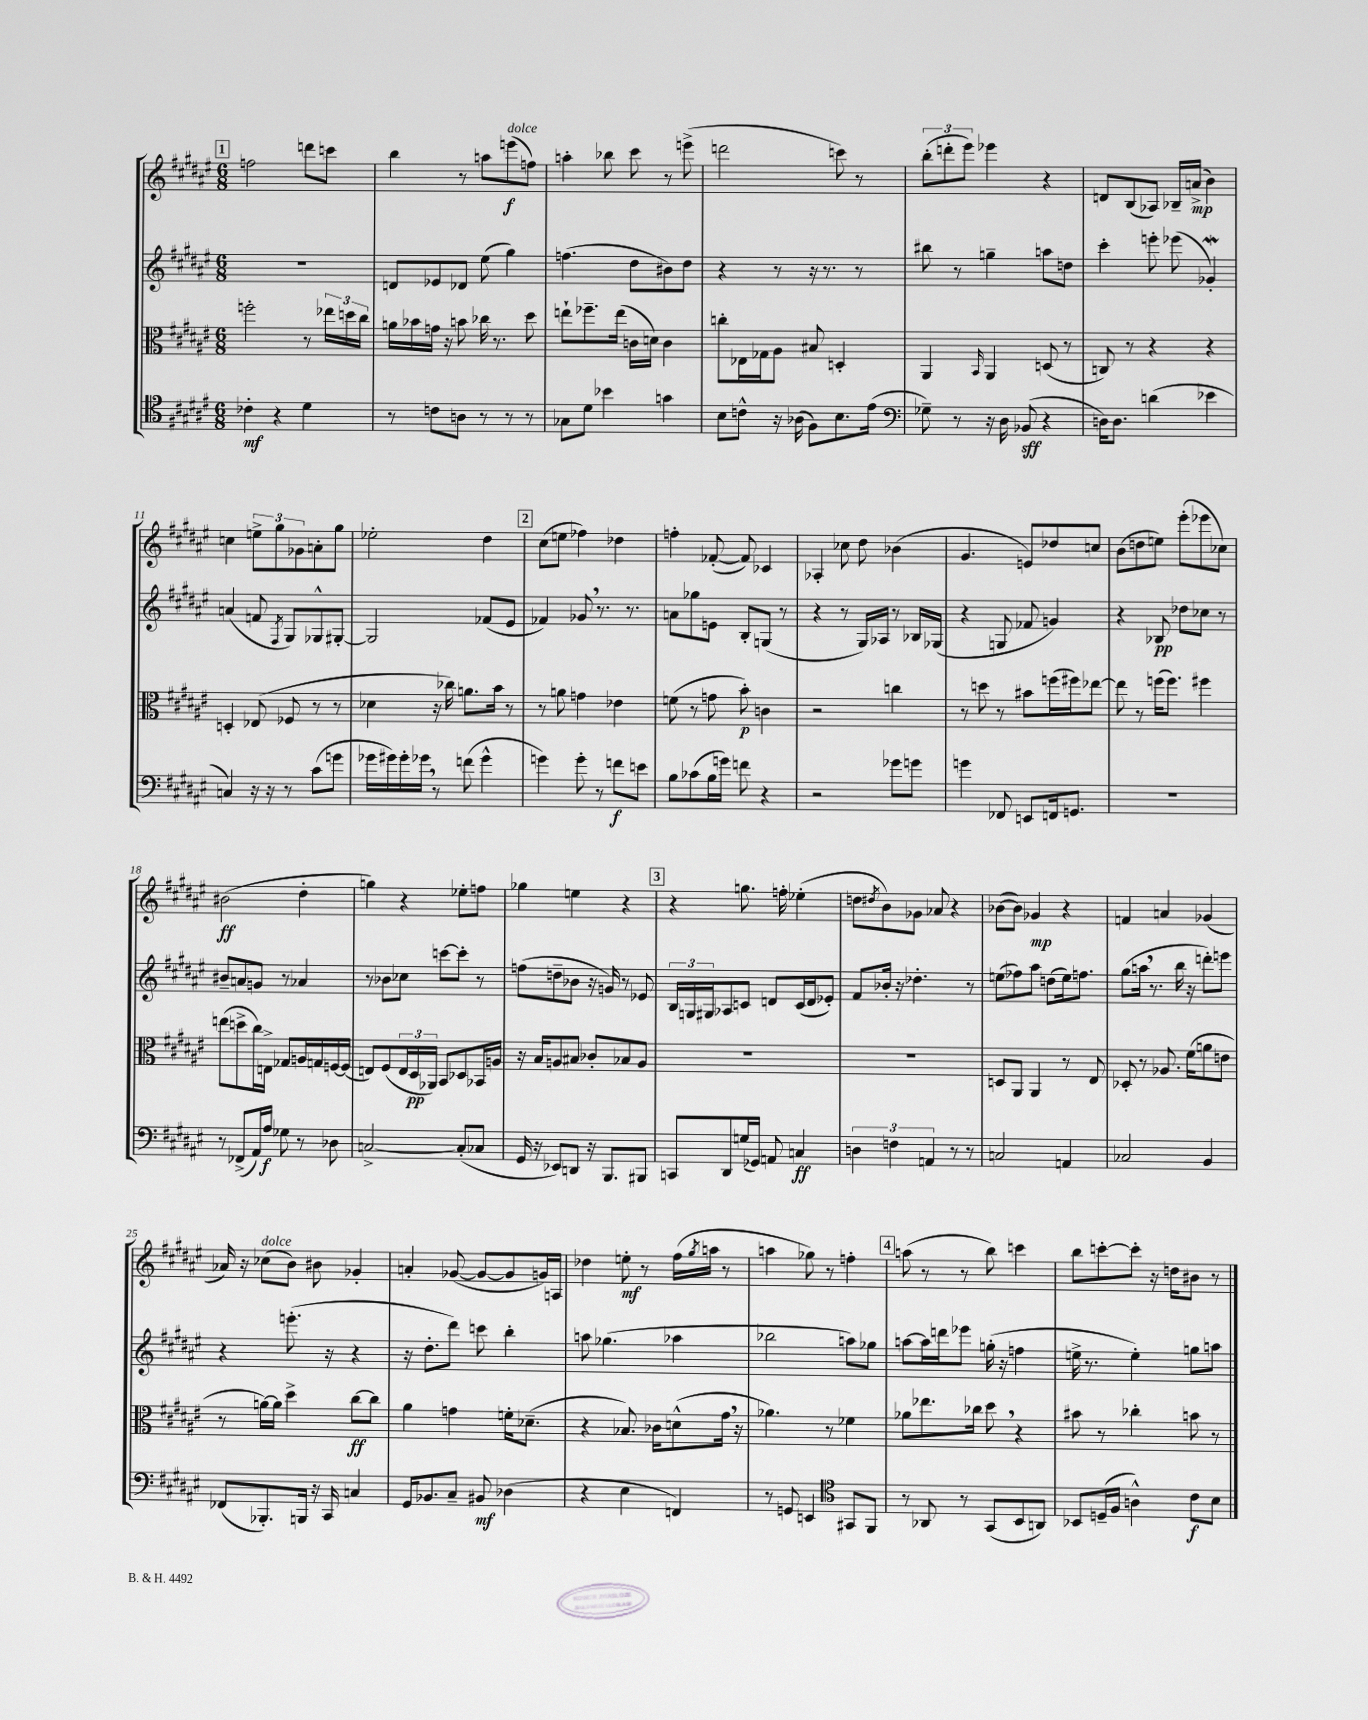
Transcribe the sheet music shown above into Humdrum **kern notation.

**kern	**kern	**kern	**kern
*staff4	*staff3	*staff2	*staff1
*clefC4	*clefC3	*clefG2	*clefG2
*k[f#c#g#d#a#e#]	*k[f#c#g#d#a#e#]	*k[f#c#g#d#a#e#]	*k[f#c#g#d#a#e#]
*M6/8	*M6/8	*M6/8	*M6/8
4c-'	2ff'	2.r	2ff
4r	.	.	.
4d#	8r	.	8ddd
.	24ee-	.	8ccc
.	24dd	.	.
.	24cc#	.	.
=	=	=	=
8r	16a	8d	4bb
.	16b-	.	.
8c	16g	8e-	.
.	16r	.	.
8A	8b	8d-	8r
8r	16cc-	(8ee#	8aa
.	8.r	.	.
8r	.	4gg#)	(8eee
8r	8dd#	.	8ff)
=	=	=	=
8G-	8ee`	(4.ff	4aa'
8d#	8.ff-~	.	.
4b-	.	.	8bb-
.	(16ee	.	.
.	16c	8dd#	8ccc#
.	16d)	.	.
4g	4c	8b#)	8r
.	.	8dd#	(8eee^
=	=	=	=
8B	8cc'	4r	2ddd
8c^^	16E-	.	.
.	16G-	.	.
16r	8A#	8r	.
(16A-	.	.	.
8F#)	8B#	16r	.
.	.	8.r	.
8.B	4D'	.	8ccc)
.	.	8r	8r
(16e#	.	.	.
=	=	=	=
*clefF4	*	*	*
8G-~)	4AA#	8bb#	(12bb'
.	.	.	12ddd'
8r	.	8r	.
.	.	.	12eee#)
.	16qqBB	.	.
16r	4AA#	4gg~	4eee-
16D#	.	.	.
(8BB-	.	.	.
4r	(8D	8aa	4r
.	8r	8dd	.
=	=	=	=
16D)	8C)	4ccc#'	8d
8.D	.	.	.
.	8r	.	(8B
(4d	4r	8eee'	8A-)
.	.	(8eee-	16B-~
.	.	.	(16a^
4e-	4r	4g-')	4b)
=	=	=	=
4C)	4D'	(4a	4cc
16r	(8E-	8f	12ee^
16r	.	.	.
.	.	.	12gg#
.	.	8qF#	.
8r	8F-	8G#)	.
.	.	.	12g-
(8c#	8r	8G-^^	8a'
8g	8r	[8G#'	8gg#
=	=	=	=
16g-	4d-	2G#]	2ee-'
16g#)	.	.	.
16g#'	.	.	.
16g-	.	.	.
8r	16r	.	.
.	16cc-)	.	.
(8f	8.a	.	.
4g-^^	.	(8f-	4dd#
.	16b	.	.
.	8r	8e#	.
=	=	=	=
4g)	8r	4f-)	(8cc#
.	8a	.	8ee
8g'	4g	8g-	4ff-)
8r	.	8.r	.
8f	4e-	.	4dd-
.	.	8.r	.
8e	.	.	.
=	=	=	=
8B	(8f	8a	4ff'
(8c-	8r	8gg-	.
16B	8g	8e	([8f-'
16g)	.	.	.
8f	8b')	8B'	8f-])
4r	4c	(8G	4c-
.	.	8r	.
=	=	=	=
2r	2r	4r	4A-'
.	.	8r	8cc-
.	.	16G#)	8dd#
.	.	16A-	.
8g-	4cc	8r	(4b-
8g	.	16B-	.
.	.	(16G-	.
=	=	=	=
4g	8r	4r	4.g#
.	8dd	.	.
8FF-	8r	8G	.
8EE	8b#	8f-	8e)
16FF	(16ff	4g)	8dd-
8.GG	16ff#)	.	.
.	[8ee-	.	8cc
=	=	=	=
2.r	8ee-]	4r	(8b
.	8r	.	8dd
.	(16ff	8B-	8ee)
.	8.ff)	.	.
.	.	8dd-	(8eee#'
.	4ff#	8cc-	8eee-
.	.	8r	8cc-)
=	=	=	=
8r	(8ee	8b#~	(2b#
(8FF-^	8dd^	8a	.
16AA#)	16cc#)	8g	.
16A#	16E^	.	.
8G-	8G-	8r	.
8r	16A	4a-	4dd#'
.	16G	.	.
8D-	[16F	.	.
.	(16F]	.	.
=	=	=	=
[2C^	8E)	8r	4gg)
.	(8F#	8b-	.
.	24E	8cc-	4r
.	24D#	.	.
.	24AA-)	.	.
.	8BB	[8ccc	.
(8C']	8D-	8ccc']	8ee-'
8C-	16BB-	8r	8ff
.	16A	.	.
=	=	=	=
16GG#	16r	(8ff	4gg-
16r	16B	.	.
8EE-)	8A	8dd~	.
8DD	8B#	8b-	4ee
16r	8c-'	16r	.
8.BBB	.	16g)	.
.	8B-	8r	4r
8BBB#	8A	8e-	.
=	=	=	=
8CC	2.r	24B	4r
.	.	24G	.
.	.	24G#	.
8DD#	.	8A-	.
(16G	.	8c	8.gg
16GG-)	.	.	.
8AA	.	8d	.
.	.	.	16ff'
4C	.	(16c	(4ee-'
.	.	16d	.
.	.	8e-')	.
=	=	=	=
6D	2.r	8f#	8dd
.	.	.	8qdd#
.	.	16b-'	8b)
6F	.	.	.
.	.	16r	.
.	.	4.dd-'	8g-
6AA	.	.	.
.	.	.	8a-
8r	.	.	4r
8r	.	8r	.
=	=	=	=
2C	8D	(8ee	([8b-
.	8AA#	8ff-)	8b-])
.	4AA#	8aa#	4g-
.	.	(8dd	.
4AA	8r	16ee)	4r
.	.	8.ff	.
.	8E#	.	.
=	=	=	=
2C-	8D-'	(8gg#	4f
.	8r	16aa	.
.	.	8.r	.
.	8.A-	.	4a
.	.	16bb	.
.	(16f#	16r	.
4BB	8a	8ddd')	(4g-
.	8e	8eee	.
=	=	=	=
(8FF-	8r	4r	16a-)
.	.	.	16r
8.BBB-')	[16a)	.	(8cc-
.	16a]	.	.
.	4dd#^	(8.eee'	8b)
16BBB	.	.	.
16r	.	.	8b#
16CC#	.	16r	.
4C	[8cc#	4r	4g-'
.	8cc#]	.	.
=	=	=	=
16GG#	4a#	16r	4a'
8.BB-	.	8.dd#'	.
8C#~	4g	8ddd#)	([8g-
8BB#	.	8ccc	8g-_
(4D-	16f'	4bb'	8g-]
.	(8.d-~	.	.
.	.	.	16g)
.	.	.	16A
=	=	=	=
4r	4r	8aa	4dd-
.	.	(4.gg-	.
4E#	8.B-)	.	8ee'
.	.	.	8r
.	16c-	.	.
4FF)	(8d^^	4aa-	(16ff#
.	.	.	8qgg#
.	.	.	16aa
.	16g#	.	8r
.	16r	.	.
=	=	=	=
8r	4.a-)	2bb-	4aa
8GG	.	.	.
4EE	.	.	8gg-)
.	8r	.	8r
*clefC4	*	*	*
8GG#	4f-	8aa)	4ff'
8FF#	.	8gg-	.
=	=	=	=
8r	8a-	[8aa	(8aa
8AA-	8.ee-	16aa]	8r
.	.	16ddd	.
8r	.	8eee-	8r
.	16cc-	.	.
(8GG#	8dd#	(16gg'	8bb)
.	.	16r	.
8BB	4r	4ff	4ccc
8AA)	.	.	.
=	=	=	=
8BB-	8b#	16ee^	8bb
.	.	8.r	.
(16D~	8r	.	[8ccc'
16F#	.	.	.
4A^^)	4cc-'	4ee')	8ccc']
.	.	.	16r
.	.	.	16dd
8c#	8b	8gg	8b#
8B	8r	8aa	8r
==	==	==	==
*-	*-	*-	*-
